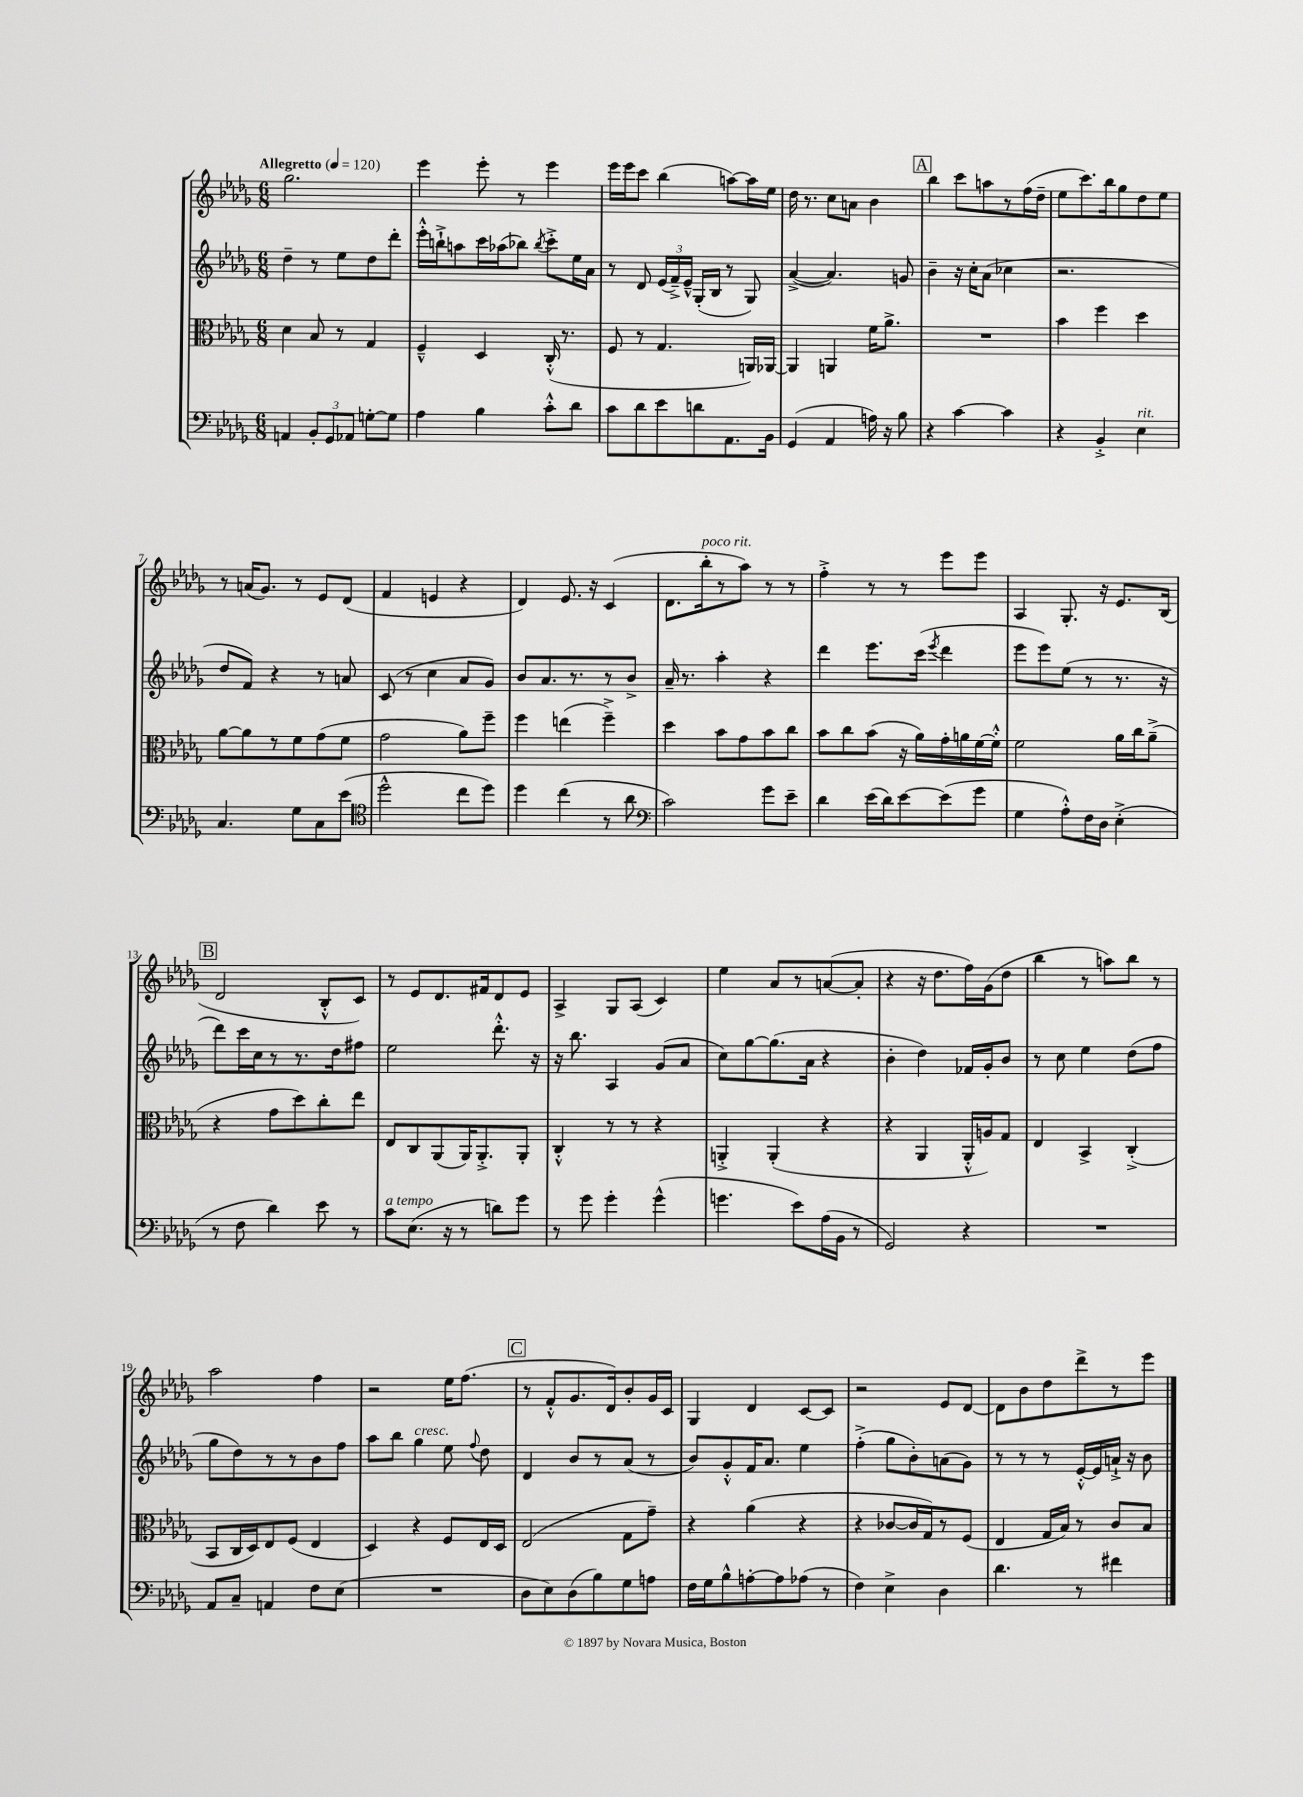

**kern	**kern	**kern	**kern
*part4	*part3	*part2	*part1
*staff4	*staff3	*staff2	*staff1
*clefF4	*clefC3	*clefG2	*clefG2
*k[b-e-a-d-g-]	*k[b-e-a-d-g-]	*k[b-e-a-d-g-]	*k[b-e-a-d-g-]
*M6/8	*M6/8	*M6/8	*M6/8
*MM120	*MM120	*MM120	*MM120
=1	=1	=1	=1
!	!	!	!LO:TX:a:B:t=Allegretto
4AAn/	4d-\	4dd-~\	2.gg-\
12BB-'/L	8B-/	8r	.
12GG-/	.	.	.
.	8r	8ee-\L	.
12AA-X/J	.	.	.
[8Gn'\L	4G-/	8dd-\	.
8G\J]	.	8ddd-'\J	.
=2	=2	=2	=2
4A-\	4F~^^/	16eee-'^^\LL	4eee-\
.	.	16bbn`^\J	.
.	.	8aan\	.
4B-\	4D-/	16ccc\L	8eee-'\
.	.	(16aa-X\J	.
.	.	8bb-X\J)	8r
.	.	8qbb-/	.
8c'^^\L	(16C'^^/	8ccc'^\L	4eee-\
.	8.r	.	.
8d-\J	.	16ee-\L	.
.	.	16a-\JJ	.
=3	=3	=3	=3
8c\L	8F/	8r	16eee-\LL
.	.	.	16eee-\J
8d-\	8r	8d-/	8ccc\J
8e-\	4.G-/	(24e-/LL	(4bb-\
.	.	24f~^/)	.
.	.	24e-~^^/JJ	.
8dn\	.	(16G-'/LL	.
.	.	16B-/JJ	.
8.AA-\	.	8r	[8aan\L)
.	16AAn/LL)	8G-/)	16aa\L]
16BB-\Jk	[16AA-X/JJ	.	16ee-\JJ
=4	=4	=4	=4
(4GG-/	4AA-/]	([4a-^/	16dd-\
.	.	.	8.r
4AA-/	4AAn/	4.a-/])	8cc\L
.	.	.	8an\J
16An\)	16f\KL	.	4b-\
16r	8.a-^\J	.	.
8B-\	.	8gn/	.
!!LO:REH:place=s1:t=A
=5	=5	=5	=5
4r	2.r	4b-~\	4bb-\
[4c\	.	16r	8ccc\L
.	.	16cc'\KL	.
.	.	(8a-\J	8aan\
4c\]	.	4cc-X\	8r
.	.	.	(16ff\L
.	.	.	16dd-~\JJ
=6	=6	=6	=6
4r	4b-\	2.r	8ee-\L
.	.	.	8.ccc\)
4BB-'^/	4ff\	.	.
.	.	.	16bb-\k
.	.	.	8gg-\
!LO:TX:a:i:t=rit.	!	!	!
4E-\	4dd-\	.	8dd-\
.	.	.	8ee-\J
!!LO:LB:g=z
=7	=7	=7	=7
4.C/	[8a-\L	8dd-/L	8r
.	8a-\]	8f/J)	(16an/KL
.	.	.	8.g-/J)
.	8r	4r	.
8G-\L	8f\	.	8r
8C\	(8g-\	8r	8e-/L
(8e-\J	8f\J	8an/	(8d-/J
=8	=8	=8	=8
*clefC4	*	*	*
2dd-^^\	2g-\	(8c/	4f/
.	.	8r	.
.	.	4cc\	4en/
8cc\L	8a-\L)	8a-/L	4r
8dd-\J)	8ff~\J	8g-/J)	.
=9	=9	=9	=9
4dd-\	4ff\	8b-/L	4d-/)
.	.	8.a-/	.
(4cc\	(4een\	.	8.e-/
.	.	8.r	.
.	.	.	16r
8r	4ff~^\)	8r	(4c/
8a-\	.	8b-^/J	.
=10	=10	=10	=10
*clefF4	*	*	*
2c\)	4dd-\	16a-~/	8.d-\L
.	.	8.r	.
!	!	!	!LO:TX:a:i:t=poco rit.
.	.	.	16bb-'\k
.	8b-\L	4aa-'\	8r
.	8g-\	.	8aa-\J)
8g-\L	8b-\	4r	8r
8e-~\J	8cc\J	.	8r
=11	=11	=11	=11
4d-\	8b-\L	4ddd-\	4ff'^\
.	8cc\	.	.
(16e-\LL	(8b-\J	8.eee-\L	8r
16d-\J)	.	.	.
[8e-\	16r	.	8r
.	16a-\LL)	(16ccc\Jk	.
.	.	8qeee-/	.
(8e-\]	16g-'\	4ddd-\	8eee-\L
.	16an\	.	.
8g-\J	[16f\	.	8eee-\J
.	16f'^^\JJ]	.	.
=12	=12	=12	=12
4G-\	2f\	8eee-\L	4A-/
.	.	8eee-\)	.
8A-'^^\L)	.	(8ee-\J	8.G-'/
16F\L	.	8r	.
16D-\JJ	.	.	16r
(4E-'^\	16a-\LL	8.r	8.e-/L
.	16cc\J	.	.
.	(8a-~^\J	.	.
.	.	16r	(16B-/Jk
!!LO:LB:g=z
!!LO:REH:place=s1:t=B
=13	=13	=13	=13
8r	4r	8ddd-\L)	2d-/
8F\	.	16ccc\L	.
.	.	16cc\J	.
4d-\)	8g-\L	8r	.
.	8dd-\)	8.r	.
8e-\	8cc'\	.	8B-'^^/L
.	.	16dd-\k	.
8r	8ee-\J	8ff#X\J	8c/J)
=14	=14	=14	=14
!LO:TX:a:i:t=a tempo	!	!	!
8c\L	8E-/L	2ee-\	8r
(8.E-\J	8C/	.	8e-/L
.	(8AA-/	.	8.d-/
16r	.	.	.
8r	16AA-/K)	.	.
.	8.AA-'^/	.	16f#X/k
8dn\L)	.	8.ddd-'^^\	8d-/
8g-\J	8AA-'/J	.	8e-/J
.	.	16r	.
=15	=15	=15	=15
8r	4C'^^/	16r	4A-^/
.	.	8.bb-\	.
8g-\	.	.	.
4g-'\	8r	4A-/	8G-/L
.	8r	.	(8A-/J
(4g-^^\	4r	(8g-/L	4c/)
.	.	8a-/J	.
=16	=16	=16	=16
4.gn\	4AAn'^/	8cc\L)	4ee-\
.	.	[8gg-\	.
.	(4AA'/	(8.gg-\]	8a-/L
8e-\L)	.	.	8r
.	.	16a-\Jk	.
(16A-\L	4r	4r	([8an/
16BB-\JJ	.	.	.
8r	.	.	8a'/J]
=17	=17	=17	=17
2GG-/)	4r	4b-'\	4r
.	4AA-/	4dd-\)	16r
.	.	.	8.dd-\L
4r	16AA-'^^/LL	16f-X/LL	16ff\L)
.	16An/J)	16g-'/J	(16g-\J
.	8G-/J	8b-/J	8dd-\J
=18	=18	=18	=18
2.r	4E-/	8r	4bb-\
.	.	8cc\	.
.	4BB-^/	4ee-\	8r
.	.	.	8aan\L)
.	(4C'^/	(8dd-\L	8bb-\J
.	.	8ff\J	8r
!!LO:LB:g=z
=19	=19	=19	=19
8AA-/L	8BB-/L	8gg-\L	2aa-\
8C~/J	16C/L	8dd-\)	.
.	16D-/J)	.	.
4AAn/	8E-/	8r	.
.	(8F/J	8r	.
8F\L	4E-/	8b-\	4ff\
(8E-\J	.	8ff\J	.
=20	=20	=20	=20
2.r	4D-/)	8aa-\L	2r
.	.	8bb-\J	.
!	!	!LO:TX:a:i:t=cresc.	!
.	4r	4gg-\	.
.	8F/L	8ee-\	16ee-\KL
.	.	.	(8.ff\J
.	.	8qqff/	.
.	16E-/L	8dd-\	.
.	16D-/JJ	.	.
!!LO:REH:place=s1:t=C
=21	=21	=21	=21
8D-\L	(2E-/	4d-/	8r
8E-\)	.	.	8f'^^/L
(8D-\	.	8b-/L	8.g-/
8B-\)	.	8r	.
.	.	.	16d-/k)
8G-\	8G-\L	(8a-/J	8b-'/
8An\J	8g-~\J)	8r	16g-/L
.	.	.	16c/JJ
=22	=22	=22	=22
16F\LL	4r	8b-/L)	4G-/
16G-\J	.	.	.
8B-^^\	.	8g-'^^/	.
[8An'\	(4a-\	16f/K	4d-/
.	.	8.a-/J	.
8A\]	.	.	.
(8A-X\J	4r	4ee-\	[8c/L
8r	.	.	8c/J]
=23	=23	=23	=23
4F\)	4r	(4ff'^\	2r
4E-^\	[8c-X/L	8gg-\L	.
.	16c-/L]	8b-'\)	.
.	16G-/J)	.	.
4D-\	8r	(8an\	8e-/L
.	(8F/J	8g-\J)	[8d-/J
=24	=24	=24	=24
4.d-\	4E-/	8r	8d-\L]
.	.	8r	8b-\
.	16G-/LL	8r	8dd-\
.	16B-/JJ)	.	.
8r	8r	[16e-'^^/LL	8ddd-^\
.	.	16e-/]	.
4f#X\	8c/L	16an`^/JJ	8r
.	.	16r	.
.	8B-/J	8b-\	8eee-\J
==	==	==	==
*-	*-	*-	*-
